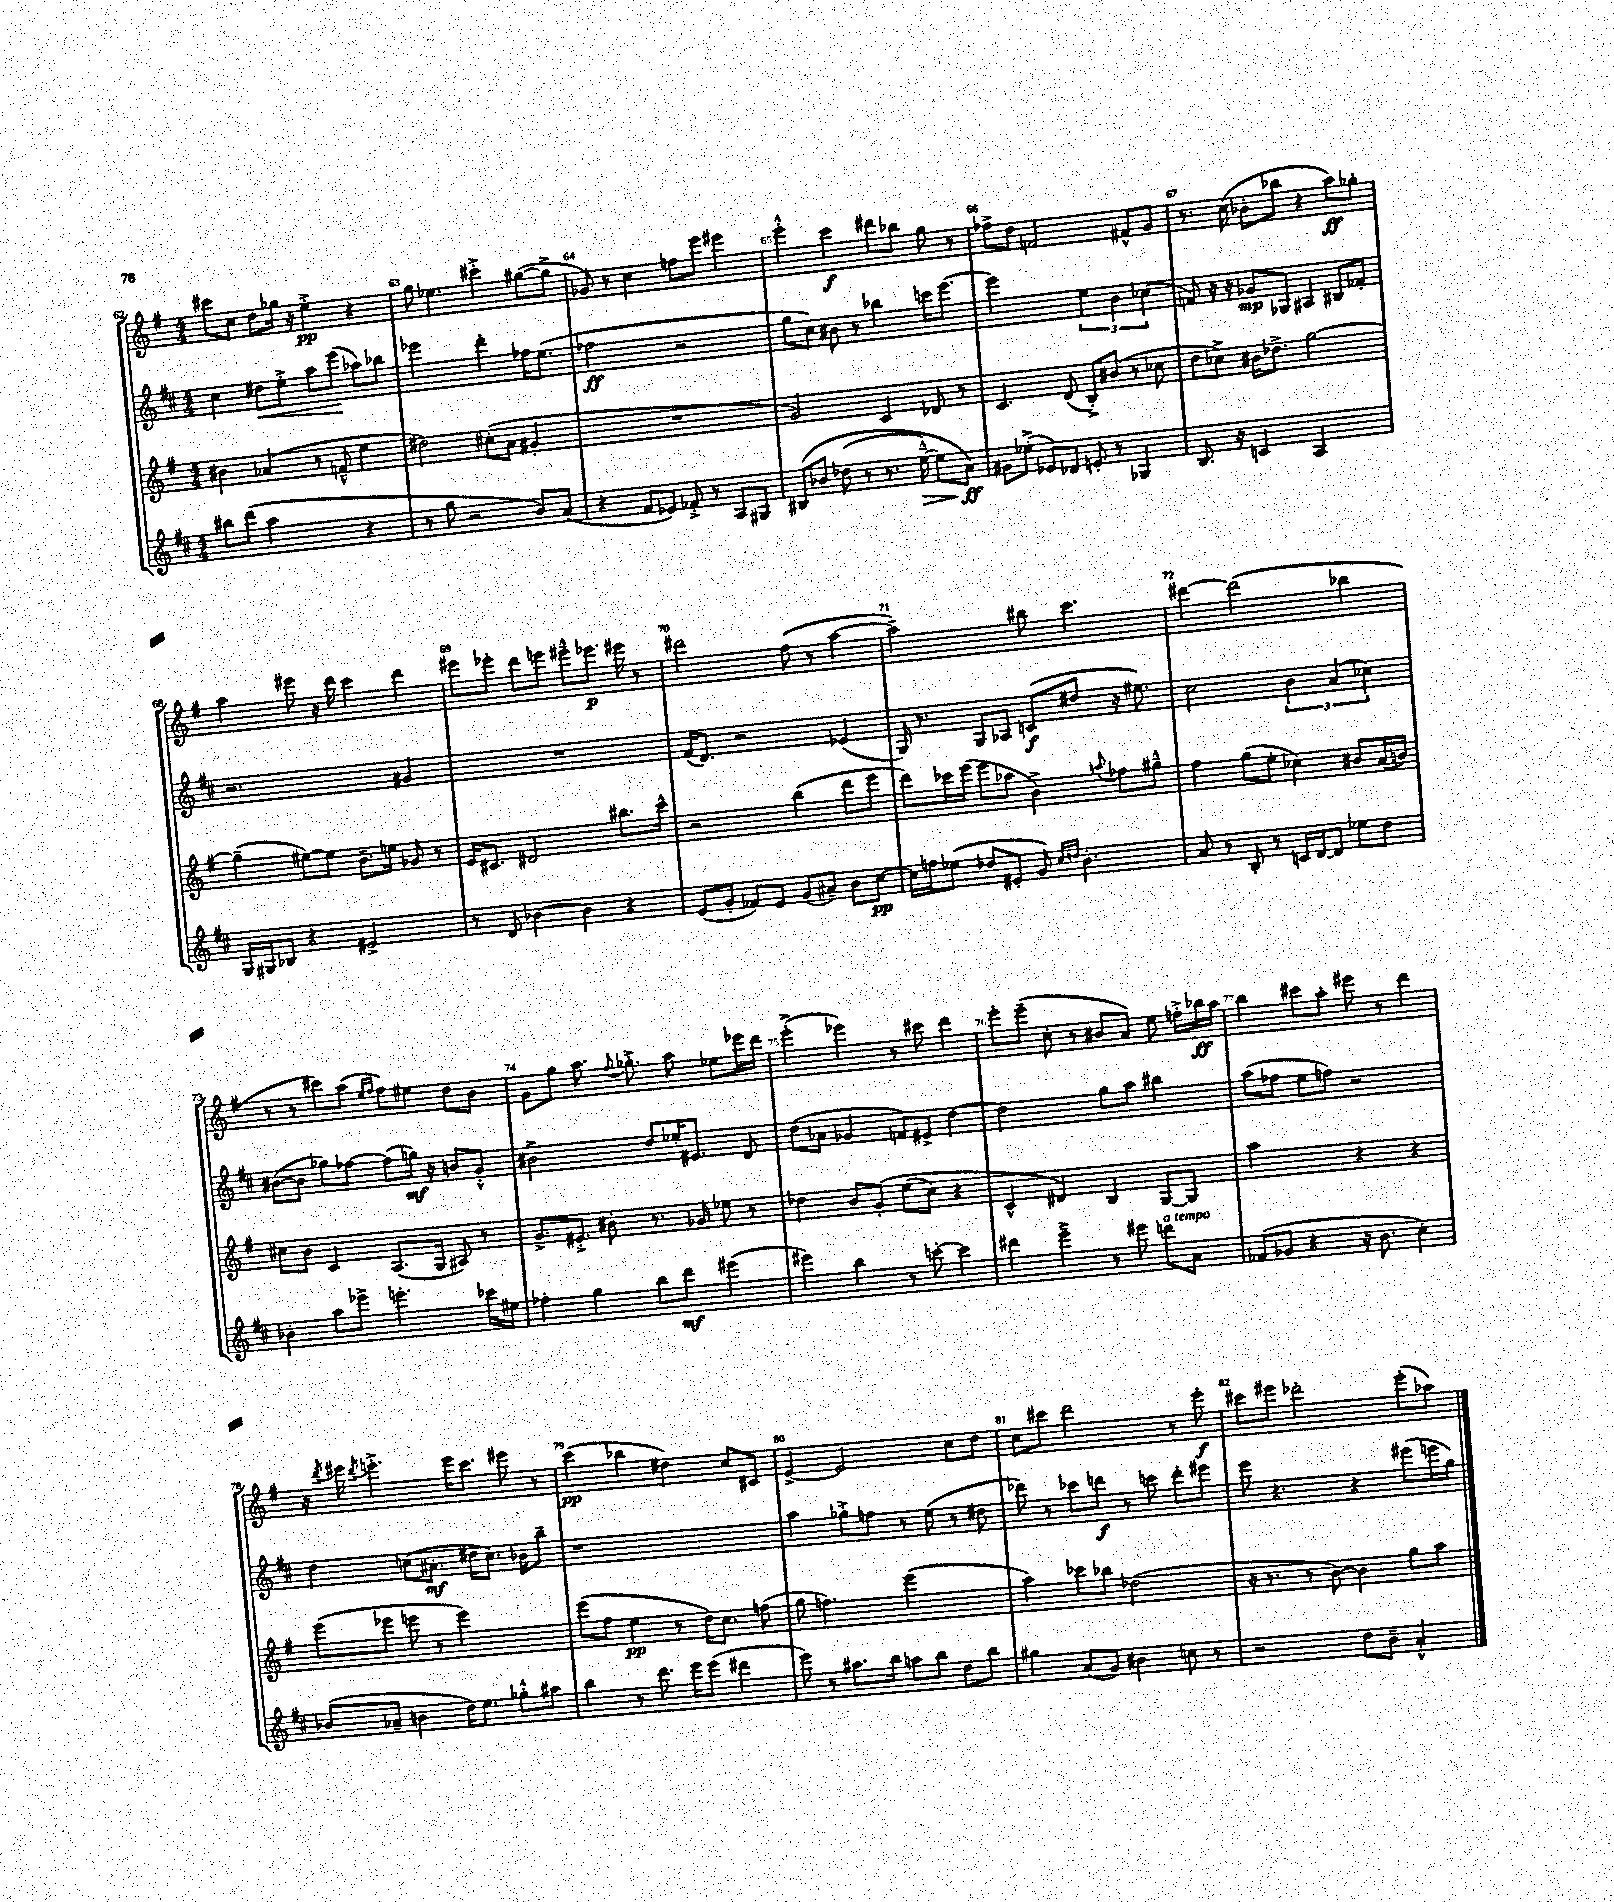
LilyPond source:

<<
\new StaffGroup <<
\new Staff = "s0" {
    \clef treble \key g \major \numericTimeSignature \time 4/4
    \autoBeamOff cis'''8[ c''8] d''8[ ges''16] r16 e''4-.->\pp r4 |
    g''8 ees''4. cis'''4-.-> gis''8[~( gis''8]-> |
    ges'8) r8 c''4 f''8[ e'''8] eis'''4 |
    e'''4-.-^ c'''4\f dis'''8[ bes''8] g''8 r8 |
    fes''8[-> d''8] f'2 fis'8[-^ g'8] |
    r8. c''16( bes'8[-. bes''8] r4 a''8[\ff) ges''8]-. |
    a''4 eis'''8 r16 d'''16 c'''4 d'''4 |
    eis'''8[ ees'''8]-. d'''8[ e'''8] eis'''8[---^ ees'''8.]\p eis'''16 r8 |
    dis'''2 fis''8( r8 a''4~ |
    a''2--) bis''8 c'''4. |
    dis'''4~ dis'''2( bes''4 |
    r8 r8 cis'''8[) a''8]( \grace { e''16[ fis''16] } fis''8[) eis''8] d''8[ b'8] |
    g'8[ g''8] a''8. \appoggiatura { fis''8 } ges''8.-.-> a''8 ees''8[ ees'''16 d'''16] |
    e'''4-.->( ees'''4) r8 cis'''8 d'''4 |
    e'''8[-. e'''8]--( c''8-. r8 bis'8[ a'8]) e''8 \tuplet 3/2 { f''16[-.-> bes''16\ff a''16] } |
    b''4 cis'''8[ a''8]-. eis'''8 r8 d'''4 |
    r16 \acciaccatura { d'''8 } eis'''16 \acciaccatura { d'''8 } e'''4.-.-> e'''16[ c'''8.] eis'''8 r8 |
    c'''4\pp( bes''4 dis''4) c''8[ cis'8] |
    e'4~-> e'2 c''8[ d''8] |
    c''8[ cis'''8] d'''2 r8 e'''8-.\f |
    cis'''8[ eis'''8] des'''2-. eis'''8[-.( aes''8]) \bar "|." |
}
\new Staff = "s1" {
    \clef treble \key d \major \numericTimeSignature \time 4/4
    \autoBeamOff cis''4 dis''8[\< e''8]-.-> a''8[ e'''8]\!( aes''8[) bes''8] |
    ees'''2 d'''4-. fes''16[ e''8.]( |
    fes''2\ff r2 |
    g''8[ cis''8]) bis'8 r8 bes''4 c'''16[ e'''8.]~ |
    e'''2 \tuplet 3/2 { e''4 b'4 ces''4( } |
    f'8) r16 r16 ges'8[\mp ges8] ais4 bis8[ fes'8]-. |
    r2. gis'4 |
    R1 |
    fis'16[( d'8.]) r2 ees'4( |
    g16) r8. g8[ aes8] c'8[\f( dis''8] r16 eis''8.) |
    cis''2 \tuplet 3/2 { b'4 a'4( ces''4) } |
    bis'8[~( bis'8] ges''8[) fes''8]~ fes''8[( g''16]\mf) r16 b'8[ g'8]-.-^ |
    bis'2-> d''8[ ees''16-. eis'8.] d'8 |
    d''8[( aes'8] ges'4 f'8[) eis'8]-> d''4~ |
    d''2 g''8[ a''8] bis''4 |
    a''8[( fes''8] e''8[ f''8]) r2 |
    d''4 c''8[( ais'8.]-.\mf dis''16[ c''8.]) bes'16[ b''8]-- |
    r1 |
    a''4 ges''8[-.-> f''8] r8 e''8( r8 dis''8 |
    des'''8) r8 ces'''8[ d'''8]\f r8 c'''8 d'''8[-. eis'''8] |
    e'''8 r4. r4 eis'''8[( e'''16 g''16]) \bar "|." |
}
\new Staff = "s2" {
    \clef treble \key g \major \numericTimeSignature \time 4/4
    \autoBeamOff bis'4 aes'4( r8 f'8---^ e''4 |
    dis''2) cis''8[-.( a'8] gis'4-. |
    R1 |
    g'2) c'4 des'8 r8 |
    c'4. d'8( b8[-.->) bis'8]( r8 ces''8 |
    d''8[ ces''8]->) bis'16[ des''8.]-> g''2~ |
    g''4--( eis''8[~) eis''8] b'8.[-- e''16] ges'8 r8 |
    e'16[ cis'8.] dis'2 bis''8.[ c'''16]-^ |
    r2 b''4( d'''8[ e'''8] |
    d'''8[) ces'''16 e'''16]( e'''8[ aes''8] b'4->) \appoggiatura { a''8 } fes''8[ gis''8]---^ |
    fis''4 g''8[( e''8]-. ces''4) bis'8[ a'16( b'16]) |
    cis''8[ b'8] c'4 a8.[( g16] ais8) r8 |
    g'8.[-> eis'8.]-.-> bis'8-. r8. ges'16 ees''8 r8 |
    des''4 b'8[ g'8]-.\( e''8[( c''8]) r4 |
    c'4-^ dis'4\) b4 g8[~ g8] |
    a''2 r4 r4 |
    e'''8[( ees'''8] e'''8 r8 e'''2) |
    e'''8[( fis''8] e''4\pp r8 d''16[) c''8.] f''8( |
    g''8 f''4.) e'''2( |
    a''4) ces'''8[ bes''8] des''2( |
    r16 r8. r8 b'8~) b'4 g''8[ a''8] \bar "|." |
}
\new Staff = "s3" {
    \clef treble \key d \major \numericTimeSignature \time 4/4
    \autoBeamOff bis''8[ d'''8]( a''2 r4 |
    r8 g''8 r2 b'8[) a'8]( |
    r4 fis'8[ ees'8]) fes'8-.-> r8 a8[ gis8] |
    bis8[\( bes'8] des''8( r8 r8. e''16~---^\>) e''8[ a'8]\ff\!\) |
    gis'8[ ees''8]-.->( ees'8[) des'8] e'8-. r8 ges4 |
    b8. r16 c'4 a2 |
    g16[ gis16 bes8] r4 eis'2-> |
    r8 d'8 bes'4~ bes'4 r4 |
    e'8[( g'8]-. fes'8[) e'8] g'8[( ais'8]--) b'8[ cis''8]~\pp |
    cis''16[ f''16 ees''8]( des''8[ eis'8]-. g'8) \grace { cis''16[ d''16] } b'4.-. |
    a'8 r8 b8-. r8 c'16[ d'16~ d'8] ees''8[ d''8] |
    bes'4-. a''8[ ees'''8]-> e'''4.-. ces'''16[ eis''16] |
    fes''4-. g''4 b''8[ d'''8]\mf eis'''4( |
    eis'''4) b''4 r8 c'''8~-. c'''4 |
    dis'''4 e'''4---> r8 eis'''8 d'''8[^\markup { \italic "a tempo" } a'8] |
    fes'8[( ges'8] r4 r16 b'8. cis''4-.) |
    bes'8[( aes'8]-- b'4 d''16[) e''8.] ges''8[-.-^ ais''8] |
    b''4 r8 d'''8. e'''16[ e'''8]( dis'''4 |
    e'''8) r8 ais''8.[ b''16] a''8[ b''8] d''8[ b''8] |
    gis''4 a'8[( g'8]) bis'4 c''8 r8 |
    r2 d''8[ b'8]-- a'4-.-^ \bar "|." |
}
>>
>>
\layout { \context { \Score currentBarNumber = #62 \override BarNumber.break-visibility = ##(#f #t #t) barNumberVisibility = #all-bar-numbers-visible } }
